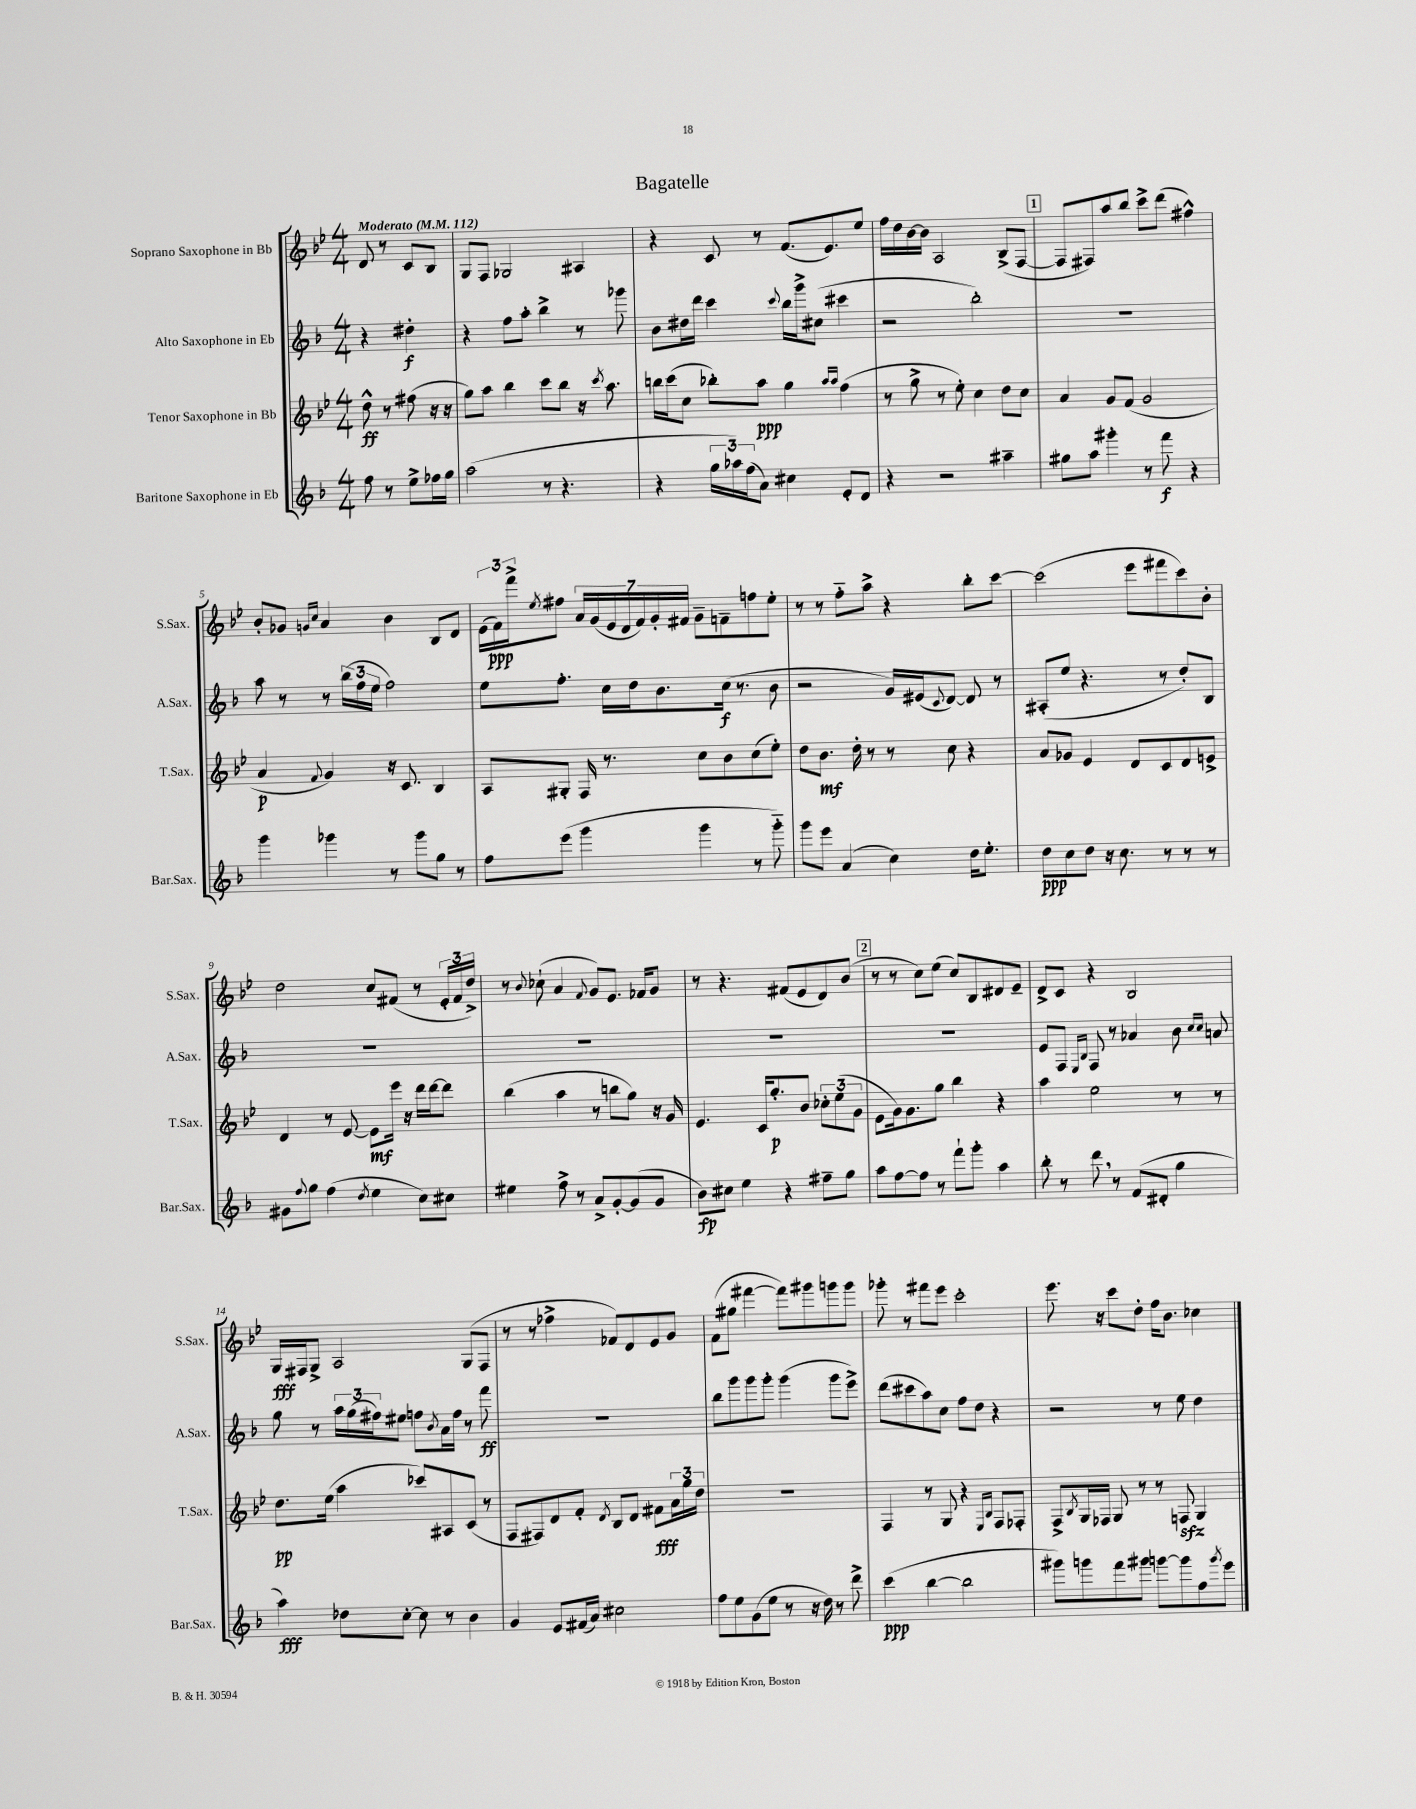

**kern	**kern	**kern	**kern
*staff4	*staff3	*staff2	*staff1
*clefG2	*clefG2	*clefG2	*clefG2
*k[b-]	*k[b-e-]	*k[b-]	*k[b-e-]
*M4/4	*M4/4	*M4/4	*M4/4
*MM112	*MM112	*MM112	*MM112
8ff	8dd^^	4r	8d
8r	8r	.	8r
8ee^	(8ff#	4dd#'	8c
16ff-	16r	.	8B-
16gg	16r	.	.
=	=	=	=
(2aa	8gg)	4r	8G
.	8aa	.	8F
.	4bb-	8ff	2G-
.	.	8aa'	.
8r	8ccc	4bb-^	.
4.r	8bb-	.	.
.	16r	8r	4A#
.	8qccc	.	.
.	8.aa	.	.
.	.	8ggg-	.
=	=	=	=
4r	16bb	8b-	4r
.	(16ccc	.	.
.	8cc	16dd#	.
.	.	16ddd	.
24gg	8bb-')	4ccc	8c
24aa-)	.	.	.
(24ff	.	.	.
8a)	8aa	.	8r
.	.	8qqccc	.
4cc#	4gg	16bb-	(8.f
.	.	16ggg^	.
.	.	(8cc#	.
.	.	.	8.e-)
.	16qqaa	.	.
.	16qqaa	.	.
8e'	(4ff	4ccc#	.
8d	.	.	8ee-
=	=	=	=
4r	8r	2r	16ff
.	.	.	16dd
.	8gg^	.	[16b-
.	.	.	16b-]
2r	8r	.	2A
.	8ee-')	.	.
.	4cc	2bb-')	.
4aa#~	8dd	.	(8B-^
.	8cc	.	[8F
=	=	=	=
8gg#	4a	1r	8F]
8aa	.	.	8F#)
4ggg#'	8g	.	8aa
.	(8f	.	8bb-
8r	2g	.	8ccc^
8fff	.	.	(8ddd
4r	.	.	4ff#^^)
=	=	=	=
4ggg	4a	8aa	8b-'
.	.	8r	8g-
.	.	.	16qqg
.	8qqf	.	16qqcc
4ggg-	4g)	8r	4a
.	.	(24bb-	.
.	.	24ff	.
.	.	24ee	.
8r	16r	2ff)	4b-
.	8.c	.	.
8ggg-	.	.	.
8gg	4B-	.	8B-
8r	.	.	8d
=	=	=	=
8ff	8A	8ee	(24e-
.	.	.	24f)
.	.	.	24fff^
.	.	.	8qee-
(8eee	8G#'	8.ff'	8ff#
4ggg	16F	.	28a
.	.	.	(28g
.	8.r	16cc	.
.	.	.	28e-
.	.	.	28d
.	.	16dd	.
.	.	.	28f)
.	.	.	28g'
.	.	8.b-	.
.	.	.	28f#
4ggg	8cc	.	8g~
.	8b-	(16cc	8f~
.	.	8.r	.
8r	(8cc	.	8ff
8ggg'~)	8ee-')	8b-	8ee-'
=	=	=	=
8ggg	8dd	2r	8r
8eee	8.b-	.	8r
(4a	.	.	8ff'~
.	16dd'	.	.
.	8r	.	8aa^
4cc)	8r	16g)	4r
.	.	(16e#	.
.	.	8qqc	.
.	8cc	[8d)	.
16dd	4r	8d]	8bb-'
8.ee'	.	.	.
.	.	8r	[8ccc
=	=	=	=
8dd	8a	(8A#'	(2ccc]
8cc	8g-	8ee	.
8dd	4e-	4.r	.
16r	.	.	.
8.cc	.	.	.
.	8d	.	8eee-
8r	8c	8r	8fff#
8r	8d	8dd')	8ccc)
8r	8e^	8B-	8b-'
=	=	=	=
8g#	4d	1r	2dd
8qqff	.	.	.
8gg	.	.	.
(4ff	8r	.	.
.	[8e-	.	.
8qdd	.	.	.
4ee	8e-]	.	8cc
.	16eee-	.	(8f#
.	16r	.	.
8cc)	16ddd	.	8r
.	[16ddd	.	.
8cc#	8ddd]	.	24e-'
.	.	.	24f#
.	.	.	24dd^)
=	=	=	=
4ee#	(4bb-	1r	8r
.	.	.	8qqb-
.	.	.	(8cc-`
8ff^	4aa	.	4a
8r	.	.	.
.	.	.	8qqf
8a^	8r	.	8g)
[8g'	8bb	.	8.e-
(8g]	8gg)	.	.
.	.	.	16f-
8g	16r	.	8g
.	16g	.	.
=	=	=	=
8b-)	4.e-	1r	8r
8cc#	.	.	4.r
4ee	.	.	.
.	16c	.	.
.	8.gg'	.	.
4r	.	.	(8f#
.	8b-	.	8e-
8ff#~	12cc-'	.	8d)
.	(12ee-	.	.
8gg	.	.	(8b-
.	12g	.	.
=	=	=	=
8aa	8e-	1r	8r
[8ff	16g)	.	8r
.	8.g	.	.
8ff]	.	.	8cc)
8r	8gg	.	(8ee-
8fff`	4bb-	.	8cc)
8ggg'	.	.	8B-
4aa	4r	.	8d#
.	.	.	8e-~
=	=	=	=
8bb-'	4aa	8e	8d^
8r	.	8F	8c
.	.	16qqE	.
.	.	16qqB-	.
8ddd	2ee-	8F	4r
8r	.	8r	.
(8f	.	4a-	2B-
8d#'	.	.	.
4gg	8r	8b-	.
.	.	16qqcc	.
.	.	16qqcc	.
.	8r	8a	.
=	=	=	=
4aa)	8.dd	8gg	16G
.	.	.	16F#
.	.	8r	8G^
.	(16ee-	.	.
8dd-	4aa	24aa	2A
.	.	(24gg	.
.	.	24ff#)	.
[8cc'	.	8ee#	.
8cc]	8ccc-)	8ff	.
.	.	8qb-	.
8r	8A#	16a	.
.	.	16ff	.
4b-	(8c	8r	(8G
.	8r	8fff	8F#
=	=	=	=
4g	8F	1r	8r
.	8F#)	.	8r
8e	8d	.	4ff-^
(16f#	8f'	.	.
16a)	.	.	.
.	8qd	.	.
2cc#	8B-	.	8f-)
.	8d	.	8d
.	8f#	.	8e-
.	24a	.	8g
.	24gg	.	.
.	24dd	.	.
=	=	=	=
8ff	1r	8bb-	(8f
8ee	.	8ggg	8gg#
(8g	.	8ggg	[4fff#
8ee	.	8ggg'	.
8r	.	(4ggg	8fff#])
16r	.	.	8ggg#
16dd)	.	.	.
8r	.	8ggg	8ggg
8ddd^	.	8eee^)	8ggg
=	=	=	=
(4ccc	4F	(8ddd	8ggg-'
.	.	8ccc#	8r
[4bb-	8r	8aa)	8fff#
.	8G	8cc	8eee-
2bb-]	4r	8ff	2ccc'
.	.	8dd	.
.	16qqE-	.	.
.	16qqB-	.	.
.	8F	4r	.
.	8F-'	.	.
=	=	=	=
8ggg#)	8F^	2r	8.eee-
.	8qB-	.	.
8ggg	16G	.	.
.	16F-	.	16r
8fff	8G	.	8ccc
8ggg#	8r	.	8dd'
[8ggg	8r	8r	16ff
.	.	.	8.b-
8ggg]	8F	8ee	.
8ff	4G	4dd	4cc-
8qggg	.	.	.
8eee	.	.	.
==	==	==	==
*-	*-	*-	*-
